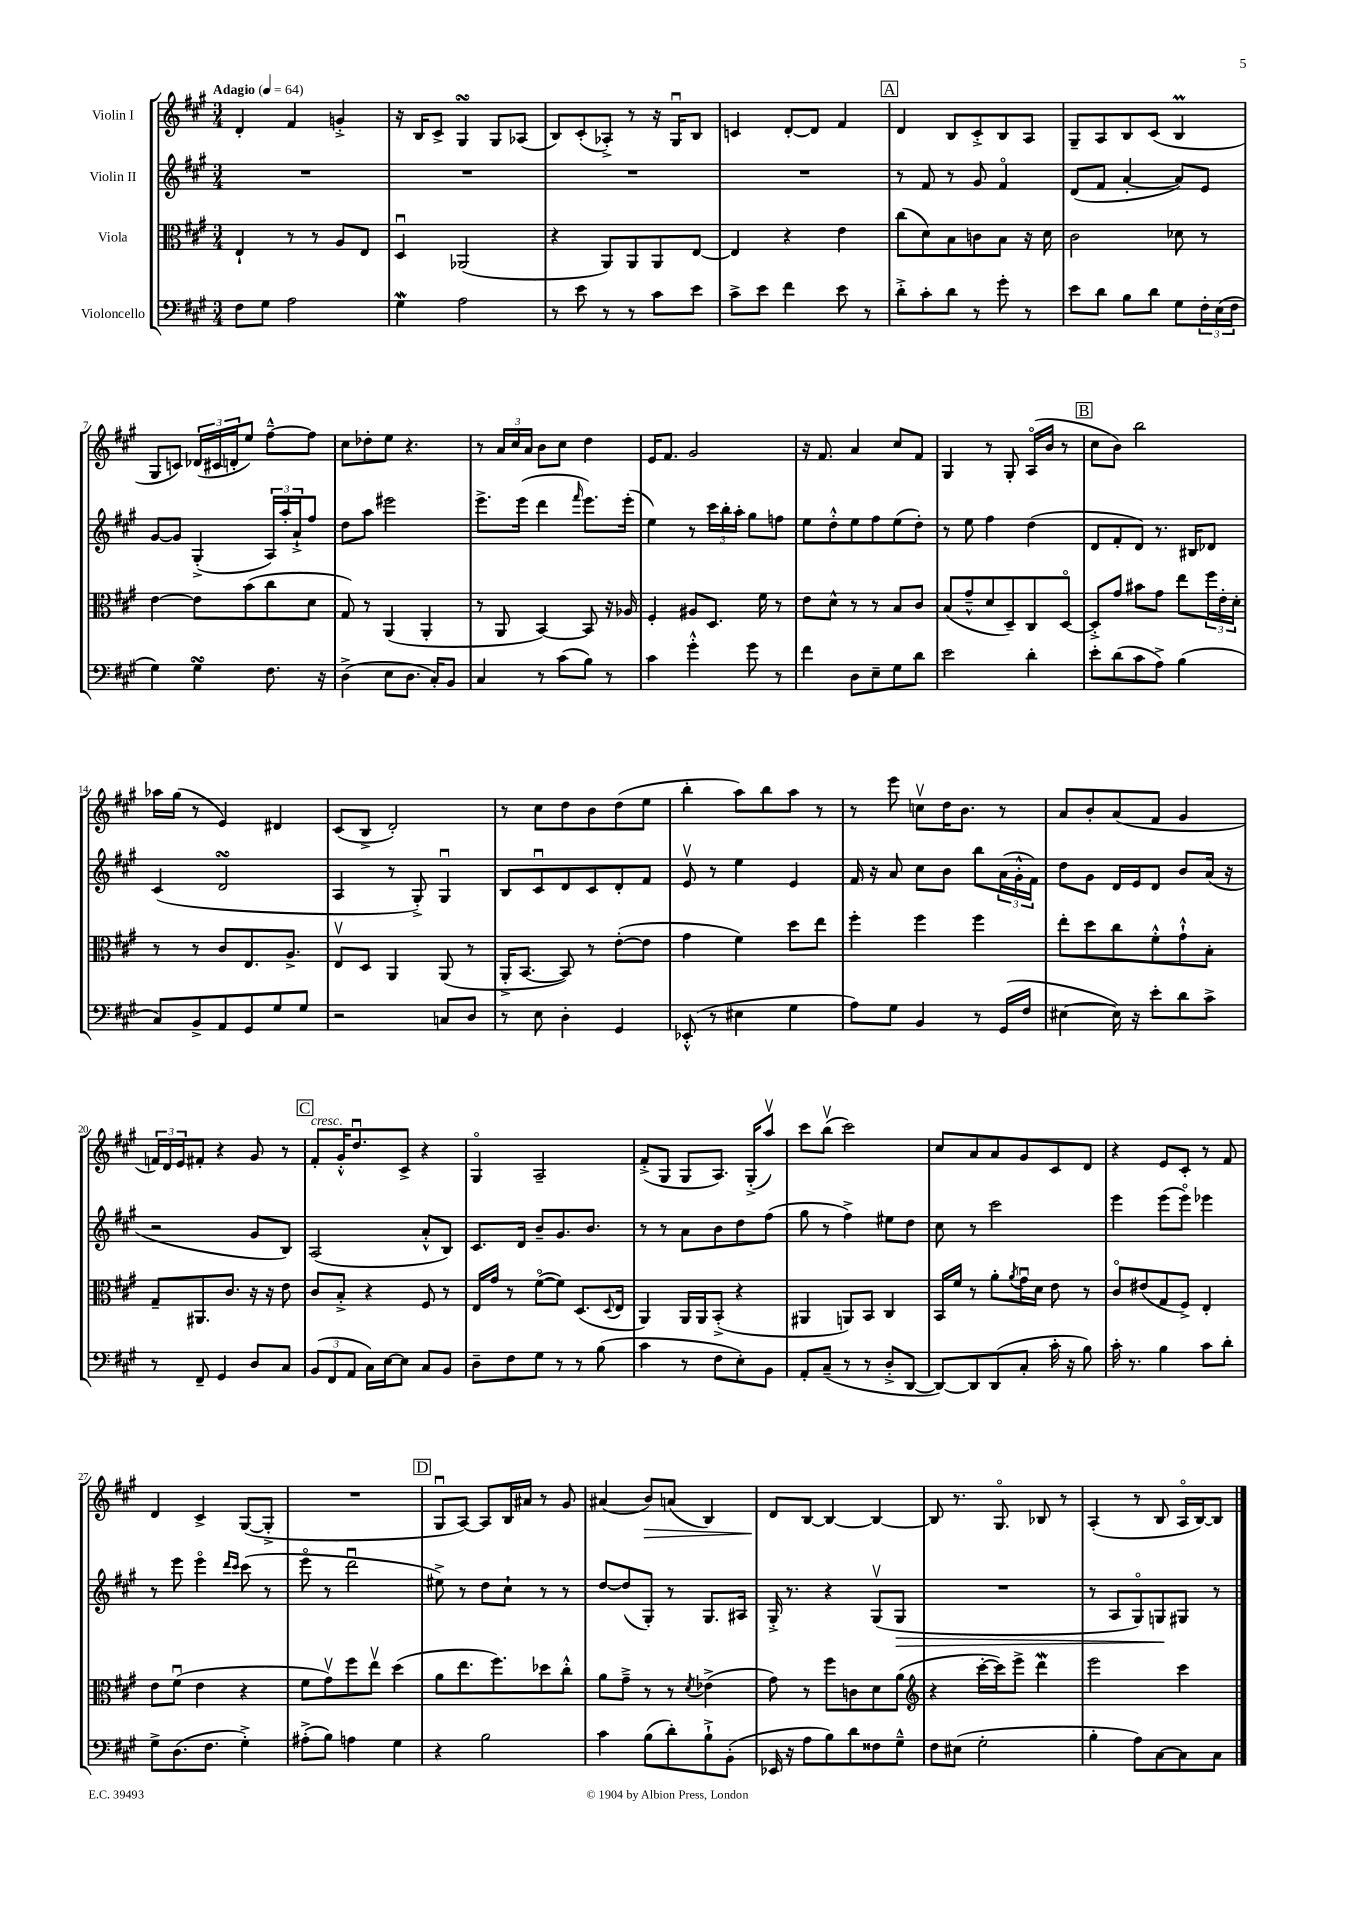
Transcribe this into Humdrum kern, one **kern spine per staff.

**kern	**kern	**kern	**kern
*staff4	*staff3	*staff2	*staff1
*clefF4	*clefC3	*clefG2	*clefG2
*k[f#c#g#]	*k[f#c#g#]	*k[f#c#g#]	*k[f#c#g#]
*M3/4	*M3/4	*M3/4	*M3/4
*MM64	*MM64	*MM64	*MM64
8F#	4E`	2.r	4d'
8G#	.	.	.
2A	8r	.	4f#
.	8r	.	.
.	8A	.	4g'^
.	8E	.	.
=	=	=	=
4G#	4Du	2.r	16r
.	.	.	16B
.	.	.	8c#^
2A	(2AA-	.	4G#
.	.	.	8G#
.	.	.	(8A-
=	=	=	=
8r	4r	2.r	8B)
8e	.	.	(8c#'
8r	8AA)	.	8A-'^)
8r	8AA	.	8r
8c#	8AA	.	16r
.	.	.	16G#u
8e	[8E	.	8B
=	=	=	=
8c#^	4E]	2.r	4c
8e	.	.	.
4f#	4r	.	[8d'
.	.	.	8d]
8e	4e	.	4f#
8r	.	.	.
=	=	=	=
8d'^	(8cc#	8r	4d
8c#'	8d)	8f#	.
8d	8B	8r	8B
8r	8c	8g#	8c#'^
8g#'	8B	4f#o	8B
8r	16r	.	8A
.	16d	.	.
=	=	=	=
8e	2c#	(8d	8G#~
8d	.	8f#	8A
8B	.	[4a'	8B
8d	.	.	(8c#
8G#	8d-	8a])	4B
24F#'	8r	8e	.
(24E	.	.	.
24F#	.	.	.
=	=	=	=
4G#)	[4e	[8g#	8G#
.	.	8g#]	8c)
4G#	8e]	(4G#'^	(24d-
.	.	.	24c#
.	.	.	24d'
.	(8b	.	8ee)
8.F#	8cc#	24A)	[8ff#~^^
.	.	24aa'	.
.	.	24a`^	.
.	8d	8ff#	8ff#]
16r	.	.	.
=	=	=	=
(4D^	8G#)	8dd	8cc#
.	8r	8aa	8dd-'
8E	(4AA	2eee#	8ee
8.D	.	.	4.r
.	4AA'	.	.
16C#')	.	.	.
8BB	.	.	.
=	=	=	=
4C#	8r	8.eee^	8r
.	8AA	.	24a
.	.	.	24cc#
.	.	(16eee	.
.	.	.	24a
8r	[4BB)	4ddd	8b
(8c#	.	.	8cc#
.	.	16qqfff#	.
8B)	8BB]	8.eee)	4dd
8r	16r	.	.
.	16A-	(16eee'	.
=	=	=	=
4c#	4F#'	4ee)	16e
.	.	.	8.f#
4g#'^^	8A#	8r	2g#
.	8.D	24ccc#	.
.	.	24bb'	.
.	.	24aa'	.
8g#	.	8gg#	.
.	16f#	.	.
8r	8r	8ff	.
=	=	=	=
4f#	8e	8ee	16r
.	.	.	8.f#
.	8d^^	8dd'^^	.
8D	8r	8ee	4a
8E~	8r	8ff#	.
8G#	8B	(8ee	8cc#
8d	8c#	8dd')	8f#
=	=	=	=
2e	(8B	8r	4G#
.	8g#~^^	8ee	.
.	8d	4ff#	8r
.	8D~)	.	8G#'
4d'	8C#	(4dd	(16Ao
.	.	.	16b
.	[8Do	.	8r
=	=	=	=
8e'	8D'^]	8d	8cc#
(8d	8g#	8f#'	8b)
8c#	8b#	8d)	2bb
8A^)	8g#	8.r	.
(4B	8ee	.	.
.	.	16B#	.
.	24ff#	8d-	.
.	24e'	.	.
.	24d'	.	.
=	=	=	=
8C#)	8r	(4c#	16aa-
.	.	.	(16gg#
8BB^	8r	.	8r
8AA	8c#	2d	4e)
8GG#	8.E	.	.
8G#	.	.	4d#
.	8.A^	.	.
8G#	.	.	.
=	=	=	=
2r	8Ev	4A	(8c#
.	8D	.	8B^
.	4AA	8r	2d')
.	.	8G#'^)	.
8C	(8AA	4G#u	.
8D	8r	.	.
=	=	=	=
8r	16AA'^	8B	8r
.	[8.BB	.	.
8E	.	8c#u	8cc#
4D'	8BB])	8d	8dd
.	8r	8c#	8b
4GG#	([8e'	8d'	(8dd
.	8e]	8f#	8ee
=	=	=	=
(8EE-'^^	4g#	8ev	4bb'
8r	.	8r	.
4E#	4f#)	4ee	8aa)
.	.	.	8bb
4G#	8dd	4e	8aa
.	8ee	.	8r
=	=	=	=
8A)	4ff#'	16f#	8r
.	.	16r	.
8G#	.	8a	8eee
4BB	4ff#	8cc#	8ccv
.	.	8b	16dd
.	.	.	8.b
8r	4ff#	8bb	.
(16GG#	.	(24a	8r
.	.	24g#'^^	.
16F#	.	.	.
.	.	24f#)	.
=	=	=	=
[4E#	8ee'	8dd	8a
.	8dd	8g#	8b'
16E#])	8cc#	16d	(8a
16r	.	16e	.
8e'	8f#'^^	8d	8f#
8d	8g#`^^	8b	4g#
8c#^	8B'	(16a	.
.	.	16r	.
=	=	=	=
8r	8G#~	2r	24f)
.	.	.	24d
.	.	.	24e
8FF#~	8.AA#	.	8f#'
4GG#	.	.	4r
.	8.c#	.	.
8D	16r	8g#	8g#
.	16r	.	.
8C#	8e	8B)	8r
=	=	=	=
(12BB	8c#	(2A	8f#'
12FF#	.	.	.
.	8B'^	.	16g#'^^
12AA	.	.	.
.	.	.	8.ddu
16C#)	4r	.	.
[16E	.	.	.
8E]	.	.	8c#^
8C#	8F#	8a'^^	4r
8BB	8r	8B)	.
=	=	=	=
8D~	16E	8.c#	4G#o
.	16g#	.	.
8F#	8r	.	.
.	.	16d	.
8G#	([8f#o	8b~	2A~
8r	8f#])	8.g#	.
8r	(8.D	.	.
.	.	8.b	.
(8B	.	.	.
.	8qqD	.	.
.	16E	.	.
=	=	=	=
4c#	4AA)	8r	(8f#'^
.	.	8r	8G#
8r	16AA	8a	8G#
.	16AA	.	.
8F#	(8BB'^	8b	8.A)
8E')	4r	8dd	.
.	.	.	(16G#'^
8BB	.	(8ff#	8aav)
=	=	=	=
8AA'	4AA#	8gg#	8ccc#
(8C#~	.	8r	(8bbv
8r	8AA)	4ff#^)	2ccc#)
8r	8BB	.	.
8D'^	4C#	8ee#	.
[8DD	.	8dd	.
=	=	=	=
8DD_)	16BB	8cc#	8cc#
.	16f#	.	.
8DD]	8r	8r	8a
(8DD	8a'	2ccc#	8a
.	8qa	.	.
8C#'	16g#u	.	8g#
.	16d	.	.
16c#'	8e	.	8c#
16r	.	.	.
8B)	8r	.	8d
=	=	=	=
16c#'	8c#o	4eee	4r
8.r	.	.	.
.	(8e#	.	.
4B	8G#	(8eee	8e
.	8F#^)	8eeeo)	8c#'
8c#	4E'	4eee-	8r
8d'	.	.	8f#
=	=	=	=
8G#^	8e	8r	4d
(8.D	(8f#u	8eee	.
.	4e	4eeeo	4c#^
8.F#	.	.	.
.	.	16qqddd	.
.	.	16qqccc#	.
4G#'^)	4r	(8ccc#	([8G#
.	.	8r	8G#'^]
=	=	=	=
(8A#'^	8f#	8eeeo	2.r
8B)	8g#v)	8r	.
4A	8ff#	2dddu	.
.	8eev	.	.
4G#	(4dd	.	.
=	=	=	=
4r	8a	8ee#^)	8G#u
.	8.ee	8r	[8A)
2B	.	8dd	8A]
.	8.ff#)	.	.
.	.	8cc#`	16B
.	.	.	16a#
.	8dd-	8r	8r
.	8cc#'^^	8r	8g#
=	=	=	=
4c#	8a	[8dd	(4a#
.	8g#~^	(8dd]	.
(8B	8r	8G#')	8b)
8d')	8r	8r	(8a
.	8qd	.	.
8B`^	(4e-^	8.G#	4B)
(8BB'	.	.	.
.	.	16A#	.
=	=	=	=
16EE-	8g#)	16G#'^	8d
16r	.	8.r	.
8A	8r	.	[8B
8B)	8ff#	4r	4B_
8d	8c	.	.
8F##	8d	(8G#v	4B_
8G#~^^	(8a	8G#	.
=	=	=	=
*	*clefG2	*	*
8F#	4r	2.r	8B]
(8E#	.	.	8.r
2G#'	[16ccc#'	.	.
.	16ccc#])	.	8.G#o
.	8eee^	.	.
.	4ddd	.	8B-
.	.	.	8r
=	=	=	=
4B'	2eee	8r	(4A'
.	.	8A	.
8A)	.	8G#o)	8r
[8C#	.	8G	8B
8C#]	4ccc#	8G#	16Ao
.	.	.	[16B)
8C#	.	8r	8B]
==	==	==	==
*-	*-	*-	*-
